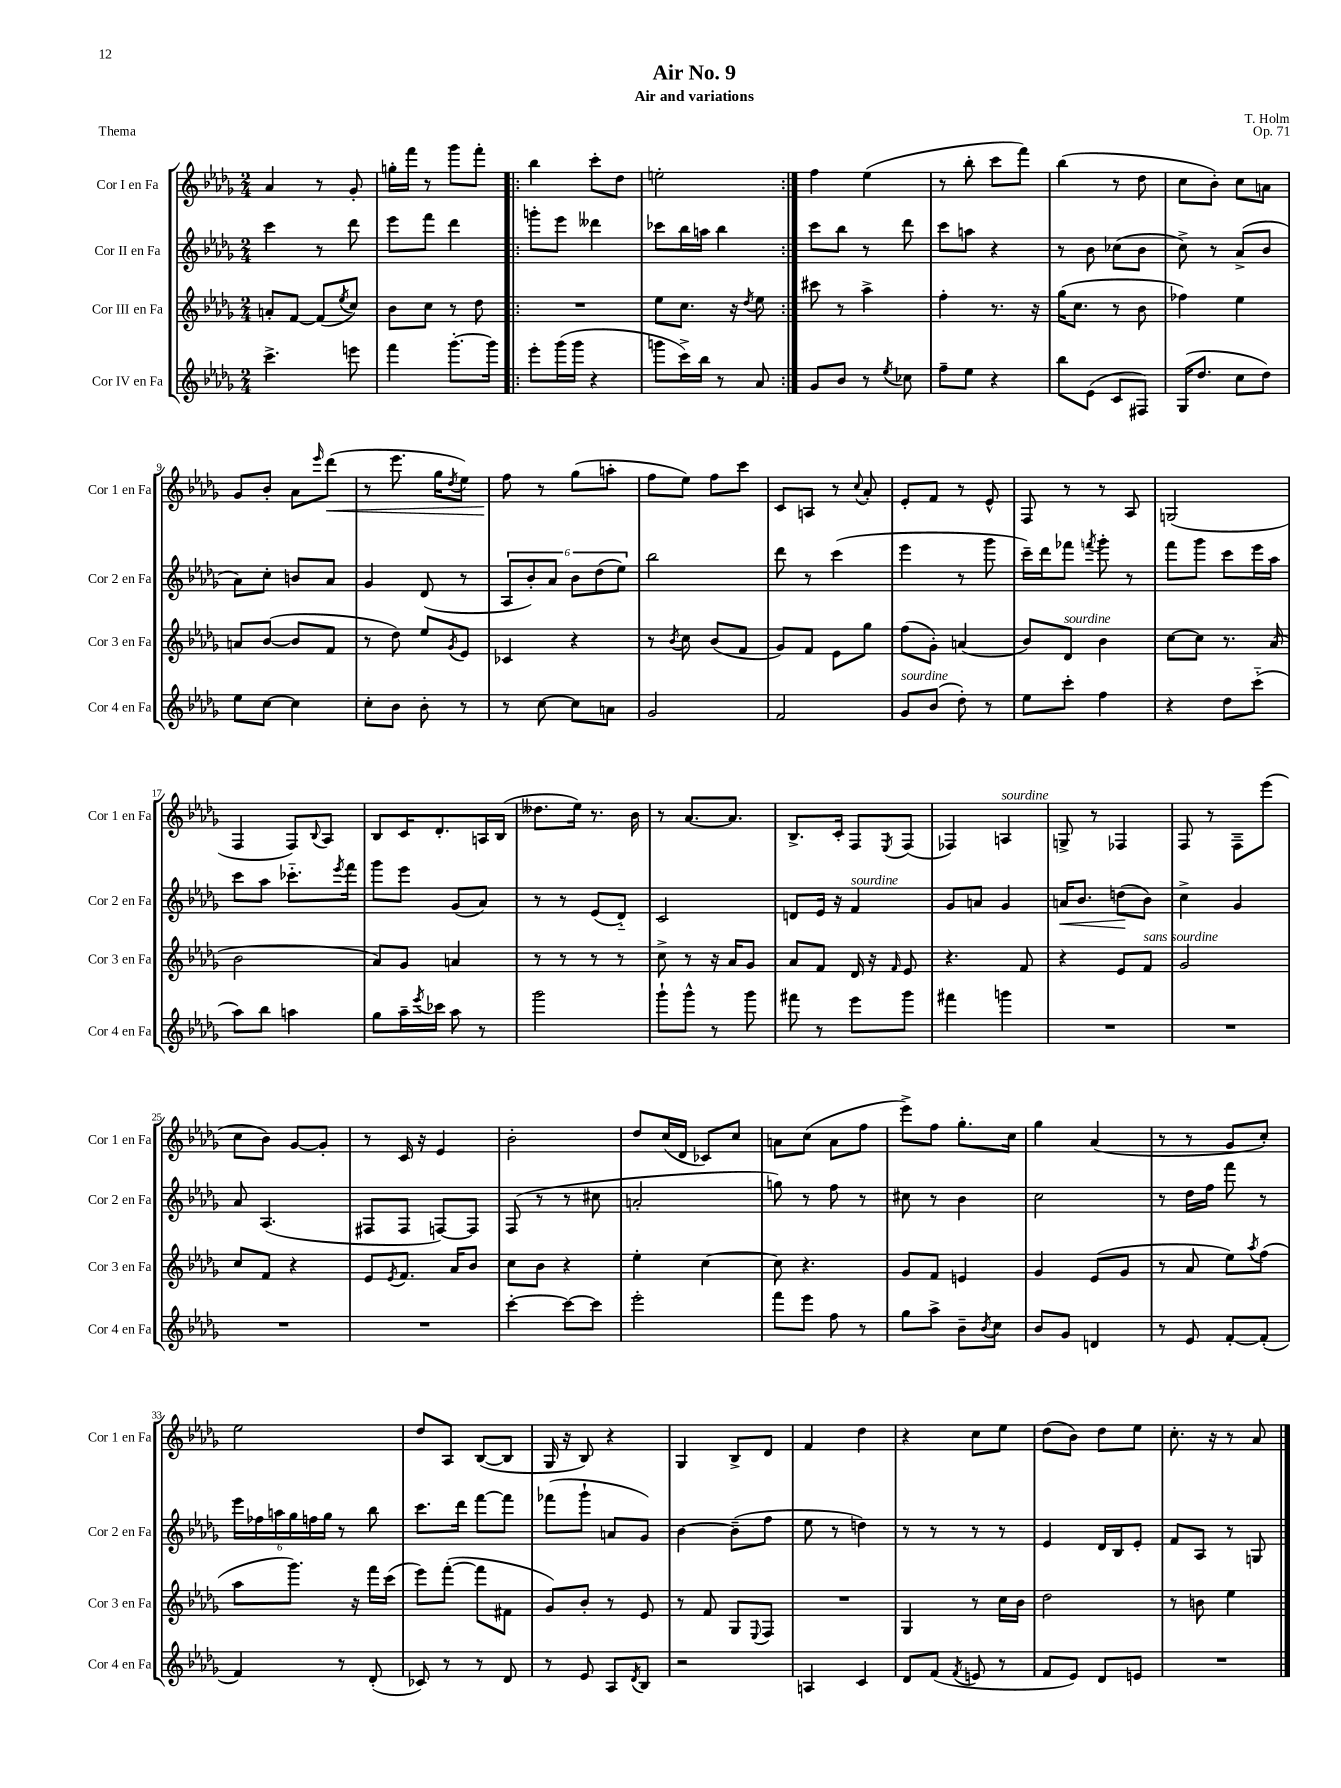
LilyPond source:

\header { title = "Air No. 9" composer = "T. Holm" subtitle = "Air and variations" opus = "Op. 71" piece = "Thema" }
<<
\new StaffGroup <<
\new Staff = "s0" \with { instrumentName = "Cor I en Fa" shortInstrumentName = "Cor 1 en Fa" } {
    \clef treble \key des \major \numericTimeSignature \time 2/4
    aes'4 r8 ges'8-. |
    g''16-. f'''16 r8 ges'''8 f'''8-. |
    \repeat volta 2 { bes''4 c'''8-. des''8 |
    e''2-. | }
    f''4 ees''4( |
    r8 bes''8-. c'''8 f'''8) |
    bes''4( r8 des''8 |
    c''8 bes'8-.) c''8 a'8 |
    ges'8 bes'8-. aes'8 \grace { ees'''16 } des'''8\<( |
    r8 ees'''8. ges''16 \acciaccatura { des''8 } ees''8) |
    f''8\! r8 ges''8( a''8-. |
    f''8 ees''8) f''8 c'''8 |
    c'8 a8 r8 \appoggiatura { c''8 } aes'8-. |
    ees'8-. f'8 r8 ees'8-^ |
    f8 r8 r8 aes8 |
    g2( |
    f4 f8) \appoggiatura { bes8 } aes8 |
    bes8 c'16 des'8.-. a16 bes16( |
    deses''8. ees''16) r8. bes'16 |
    r8 aes'8.~ aes'8. |
    bes8.-> c'16-. f8 \acciaccatura { ees8 } f8( |
    fes4) a4^\markup { \italic "sourdine" } |
    g8-> r8 fes4 |
    f8 r8 f8-- ees'''8( |
    c''8 bes'8) ges'8~ ges'8-. |
    r8 c'16 r16 ees'4 |
    bes'2-. |
    des''8 c''16( des'16 ces'8) c''8 |
    a'8 c''8( a'8 f''8 |
    ees'''8->) f''8 ges''8.-. c''16 |
    ges''4 aes'4( |
    r8 r8 ges'8 c''8-.) |
    ees''2 |
    des''8 aes8 bes8~( bes8 |
    ges16 r16 bes8) r4 |
    ges4 bes8-> des'8 |
    f'4 des''4 |
    r4 c''8 ees''8 |
    des''8( bes'8) des''8 ees''8 |
    c''8.-. r16 r8 aes'8 \bar "|." |
}
\new Staff = "s1" \with { instrumentName = "Cor II en Fa" shortInstrumentName = "Cor 2 en Fa" } {
    \clef treble \key des \major \numericTimeSignature \time 2/4
    c'''4 r8 des'''8 |
    ees'''8 f'''8 des'''4 |
    \repeat volta 2 { g'''8-. ees'''8 deses'''4 |
    ces'''8 bes''16 a''16 bes''4 | }
    c'''8 bes''8 r8 des'''8 |
    c'''8 a''8 r4 |
    r8 bes'8 ces''8( bes'8 |
    c''8->) r8 aes'8->( bes'8 |
    aes'8) c''8-. b'8 aes'8 |
    ges'4 des'8( r8 |
    \tuplet 6/4 { aes8 bes'8-.) aes'8 bes'8 des''8( ees''8) } |
    bes''2 |
    des'''8 r8 c'''4( |
    ees'''4 r8 ges'''8 |
    c'''16--) des'''16 fes'''8 \acciaccatura { f'''8 } ges'''8-. r8 |
    f'''8 ges'''8 c'''8 ees'''16 aes''16 |
    c'''8 aes''8 ces'''8.-_ \acciaccatura { ees'''8 } f'''16 |
    ges'''8 ees'''8 ges'8( aes'8) |
    r8 r8 ees'8( des'8-_) |
    c'2 |
    d'8 ees'16 r16 f'4^\markup { \italic "sourdine" } |
    ges'8 a'8 ges'4 |
    a'16\< bes'8. d''8\!( bes'8) |
    c''4-> ges'4 |
    aes'8 aes4.( |
    fis8 fis8 f8~) f8 |
    f8( r8 r8 cis''8 |
    a'2-. |
    g''8) r8 f''8 r8 |
    cis''8 r8 bes'4 |
    c''2 |
    r8 des''16 f''16 f'''8 r8 |
    \tuplet 6/4 { ees'''16 fes''16 a''16 ges''16 f''16 ges''16 } r8 bes''8 |
    c'''8. des'''16 f'''8~ f'''8 |
    fes'''8( ges'''8-! a'8 ges'8) |
    bes'4~ bes'8--( f''8 |
    ees''8 r8 d''4) |
    r8 r8 r8 r8 |
    ees'4 des'16 bes16 ees'8-. |
    f'8 aes8 r8 g8 \bar "|." |
}
\new Staff = "s2" \with { instrumentName = "Cor III en Fa" shortInstrumentName = "Cor 3 en Fa" } {
    \clef treble \key des \major \numericTimeSignature \time 2/4
    a'8-. f'8~ f'8( \acciaccatura { ees''8 } c''8) |
    bes'8 c''8 r8 des''8 |
    \repeat volta 2 { R2 |
    ees''8 c''8. r16 \acciaccatura { des''8 } ees''8 | }
    cis'''8 r8 aes''4-> |
    f''4-. r8. r16 |
    ges''16( c''8. r8 bes'8 |
    fes''4) ees''4 |
    a'8 bes'8~( bes'8 f'8 |
    r8 des''8) ees''8 \acciaccatura { ges'8 } ees'8 |
    ces'4 r4 |
    r8 \acciaccatura { bes'8 } c''8 bes'8( f'8 |
    ges'8) f'8 ees'8 ges''8 |
    f''8( ges'8-.) a'4( |
    bes'8) des'8^\markup { \italic "sourdine" } bes'4 |
    c''8~ c''8 r8. aes'16( |
    bes'2 |
    aes'8) ges'8 a'4 |
    r8 r8 r8 r8 |
    c''8-> r8 r16 aes'16 ges'8 |
    aes'8 f'8 des'16 r16 \grace { f'16 } ees'8 |
    r4. f'8 |
    r4 ees'8 f'8^\markup { \italic "sans sourdine" } |
    ges'2 |
    c''8 f'8 r4 |
    ees'8 \acciaccatura { ees'8 } f'8. aes'16 bes'8 |
    c''8 bes'8 r4 |
    ees''4-. c''4~ |
    c''8 r4. |
    ges'8 f'8 e'4 |
    ges'4 ees'8( ges'8 |
    r8 aes'8 ees''8) \acciaccatura { aes''8 } f''8( |
    aes''8 ges'''8.) r16 f'''16 c'''16( |
    ees'''8) f'''8~-.( f'''8 fis'8 |
    ges'8) bes'8-. r8 ees'8 |
    r8 f'8 ges8 \appoggiatura { ees8 } f8 |
    R2 |
    ges4 r8 c''16 bes'16 |
    des''2 |
    r8 b'8 ees''4 \bar "|." |
}
\new Staff = "s3" \with { instrumentName = "Cor IV en Fa" shortInstrumentName = "Cor 4 en Fa" } {
    \clef treble \key des \major \numericTimeSignature \time 2/4
    c'''4.-> e'''8 |
    f'''4 ges'''8.~-. ges'''16 |
    \repeat volta 2 { ees'''8-. ges'''16( ges'''16 r4 |
    g'''8 c'''16->) bes''16 r8 aes'8 | }
    ges'8 bes'8 r8 \acciaccatura { ees''8 } ces''8 |
    f''8-- ees''8 r4 |
    bes''8 ees'8( c'8 fis8) |
    ges16( des''8. c''8 des''8) |
    ees''8 c''8~ c''4 |
    c''8-. bes'8 bes'8-. r8 |
    r8 c''8~ c''8 a'8 |
    ges'2 |
    f'2 |
    ges'8^\markup { \italic "sourdine" } bes'8( des''8-.) r8 |
    ees''8 c'''8-. f''4 |
    r4 des''8 c'''8-_( |
    aes''8) bes''8 a''4 |
    ges''8 aes''16-- \acciaccatura { ees'''8 } ces'''16 aes''8 r8 |
    ges'''2 |
    ges'''8-! ges'''8-^ r8 ges'''8 |
    fis'''8 r8 ees'''8 ges'''8 |
    fis'''4 g'''4 |
    R2 |
    R2 |
    R2 |
    R2 |
    c'''4~-. c'''8~ c'''8 |
    ees'''2-. |
    f'''8 ees'''8 f''8 r8 |
    ges''8 aes''8-> bes'8-- \acciaccatura { bes'8 } c''8 |
    bes'8 ges'8 d'4 |
    r8 ees'8 f'8~-. f'8-.( |
    f'4) r8 des'8-.( |
    ces'8) r8 r8 des'8 |
    r8 ees'8 aes8 \acciaccatura { des'8 } bes8 |
    r2 |
    a4 c'4 |
    des'8 f'8( \acciaccatura { f'8 } e'8 r8 |
    f'8 ees'8) des'8 e'8 |
    R2 \bar "|." |
}
>>
>>
